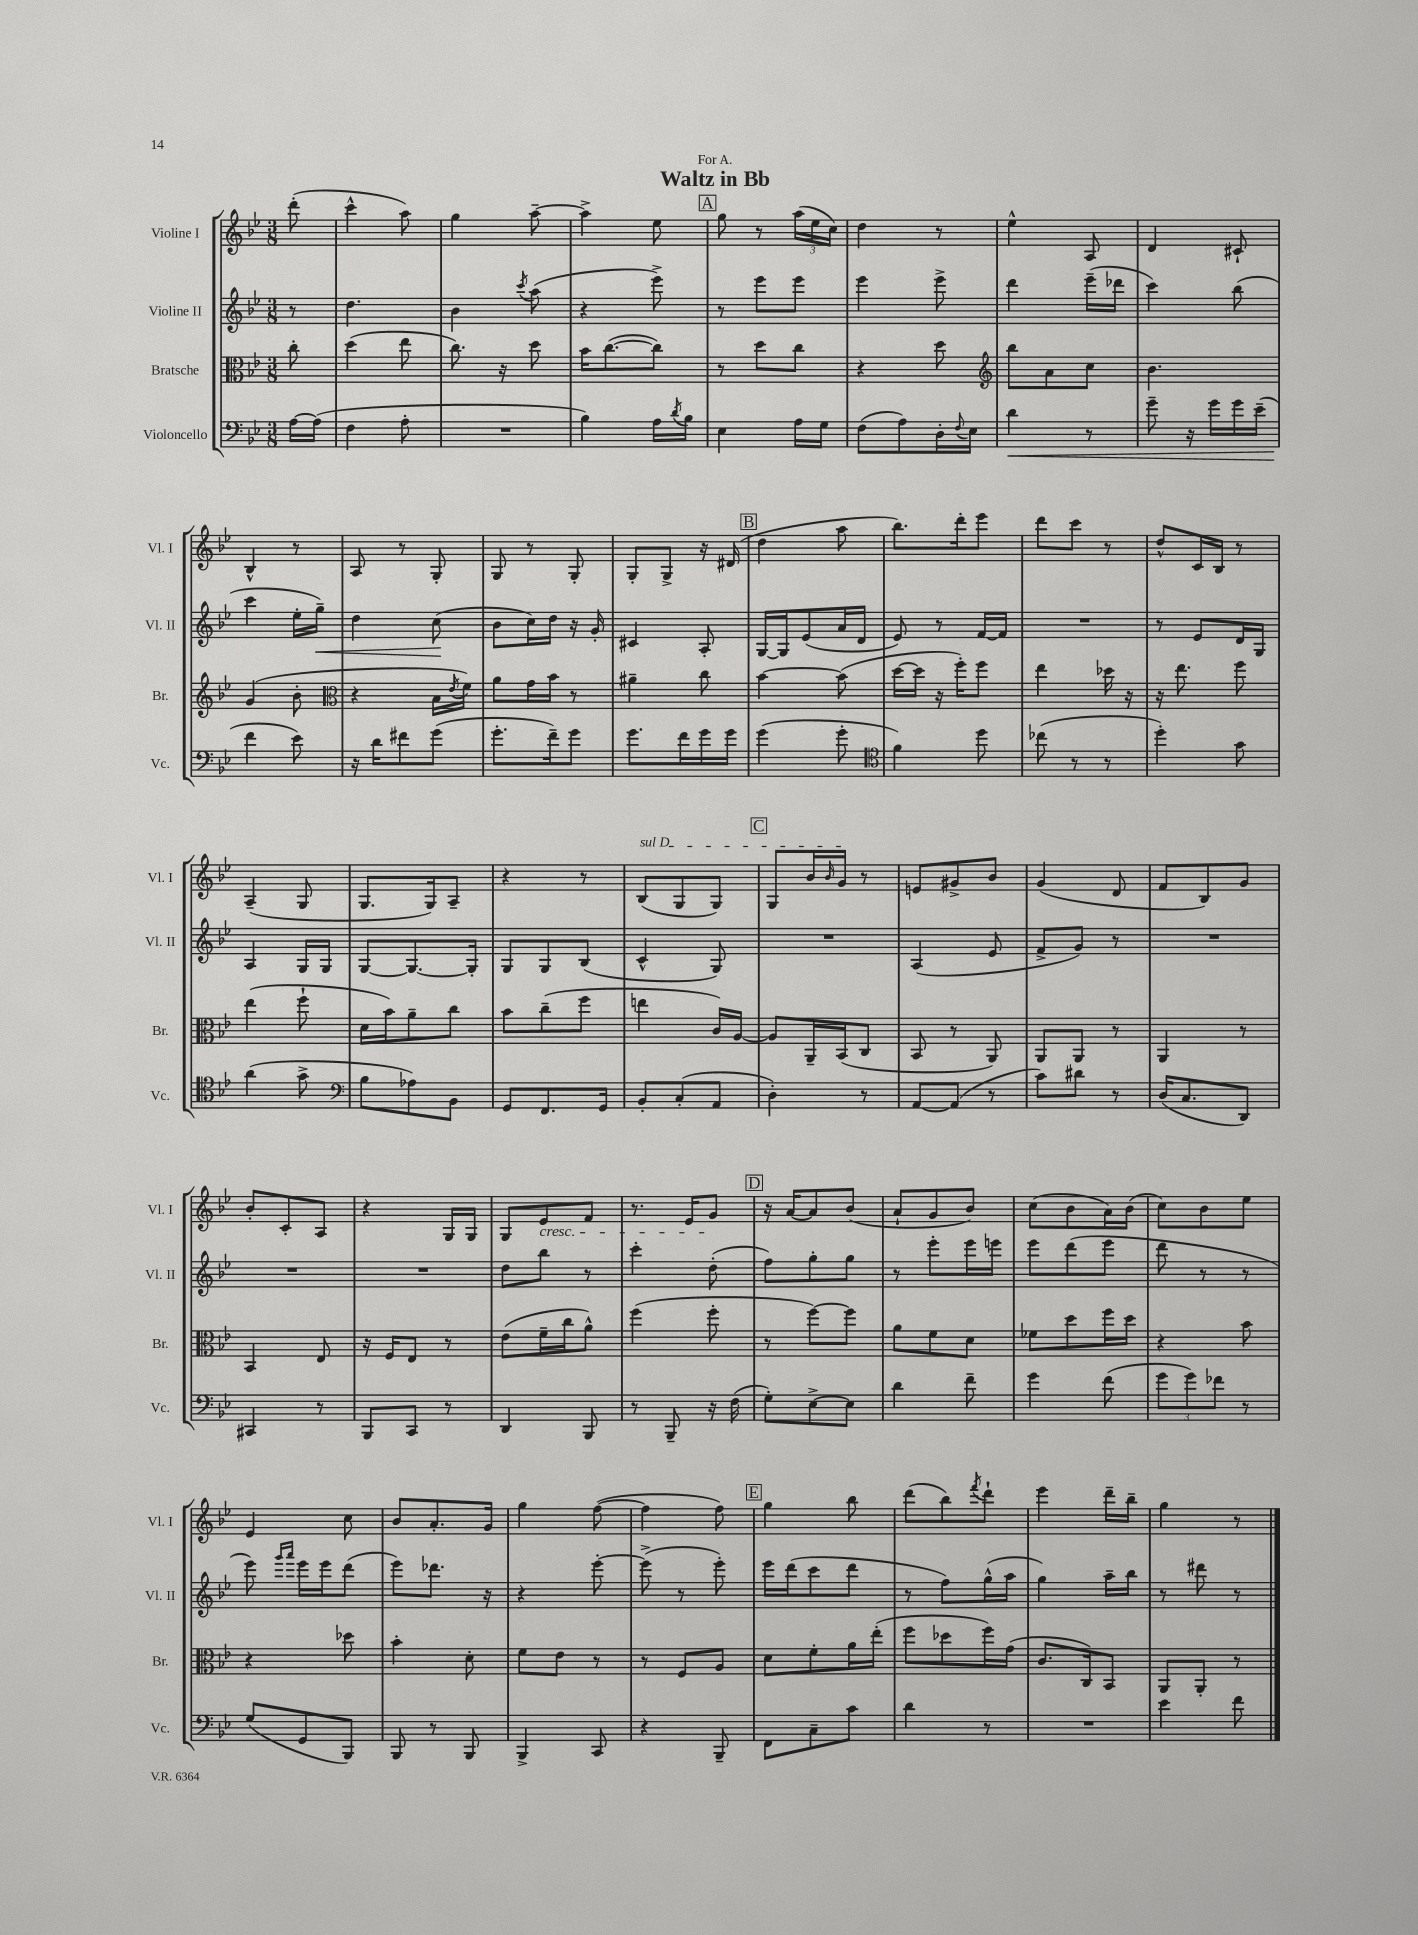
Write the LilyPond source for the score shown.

\header { title = "Waltz in Bb" dedication = "For A." }
<<
\new StaffGroup <<
\new Staff = "s0" \with { instrumentName = "Violine I" shortInstrumentName = "Vl. I" } {
    \clef treble \key bes \major \numericTimeSignature \time 3/8 \partial 8
    d'''8-.( |
    c'''4-^ a''8) |
    g''4 a''8~-- |
    a''4-> ees''8 |
    \mark \markup { \box "A" } g''8 r8 \tuplet 3/2 { a''16( ees''16 c''16) } |
    d''4 r8 |
    ees''4-^ a8 |
    d'4 cis'8-! |
    bes4-^ r8 |
    a8 r8 g8-. |
    g8 r8 g8-. |
    g8-. g8-> r16 dis'16( |
    \mark \markup { \box "B" } d''4 a''8 |
    bes''8.) d'''16-. ees'''8 |
    d'''8 c'''8 r8 |
    d''8-^ c'16 bes16 r8 |
    a4--( g8 |
    g8. g16) a8-- |
    r4 r8 |
    \once \override TextSpanner.bound-details.left.text = \markup { \italic "sul D" } bes8\startTextSpan( g8 g8) |
    \mark \markup { \box "C" } g8 bes'16 \grace { bes'16 } g'16\stopTextSpan r8 |
    e'8 gis'8-> bes'8 |
    g'4( d'8 |
    f'8 bes8) g'8 |
    bes'8-. c'8-. a8 |
    r4 g16 g16 |
    g8 ees'8\cresc f'8 |
    r8. ees'16 g'8\! |
    \mark \markup { \box "D" } r16 a'16~ a'8 bes'8( |
    a'8-! g'8 bes'8) |
    c''8( bes'8 a'16) bes'16( |
    c''8) bes'8 ees''8 |
    ees'4 c''8 |
    bes'8 a'8.-. g'16 |
    g''4 f''8~( |
    f''4 f''8) |
    \mark \markup { \box "E" } g''4 bes''8 |
    d'''8( bes''8) \acciaccatura { f'''8 } d'''8-! |
    ees'''4 d'''16-- bes''16-- |
    g''4 r8 \bar "|." |
}
\new Staff = "s1" \with { instrumentName = "Violine II" shortInstrumentName = "Vl. II" } {
    \clef treble \key bes \major \numericTimeSignature \time 3/8 \partial 8
    r8 |
    d''4. |
    bes'4 \acciaccatura { c'''8 } a''8( |
    r4 ees'''8->) |
    \mark \markup { \box "A" } r8 ees'''8 ees'''8 |
    ees'''4 ees'''8-> |
    d'''4 ees'''16--( des'''16 |
    c'''4) bes''8( |
    c'''4 ees''16-. g''16--\<) |
    d''4 c''8\!( |
    bes'8 c''16) d''16 r16 g'16-. |
    cis'4 a8-. |
    \mark \markup { \box "B" } g16~ g16 ees'8( a'16 d'16 |
    ees'8) r8 f'16~ f'16 |
    R4. |
    r8 ees'8 d'16 g16 |
    a4 g16 g16 |
    g8~ g8.~ g16-. |
    g8 g8 bes8( |
    c'4-^ g8) |
    \mark \markup { \box "C" } R4. |
    a4( ees'8 |
    f'8-> g'8) r8 |
    R4. |
    R4. |
    R4. |
    d''8 bes''8 r8 |
    c'''4-. d''8-.( |
    \mark \markup { \box "D" } f''8) g''8-. g''8 |
    r8 ees'''8-. ees'''16 e'''16 |
    ees'''8 d'''8( ees'''8 |
    d'''8 r8 r8 |
    ees'''8) \grace { g'''16 a'''16 } ees'''16 ees'''16 d'''8( |
    ees'''8) des'''8. r16 |
    r4 ees'''8~-. |
    ees'''8->( r8 ees'''8-.) |
    \mark \markup { \box "E" } ees'''16 d'''16( c'''8 d'''8 |
    r8 f''8) g''16-^( a''16 |
    g''4) a''16-- bes''16 |
    r8 dis'''8 r8 \bar "|." |
}
\new Staff = "s2" \with { instrumentName = "Bratsche" shortInstrumentName = "Br." } {
    \clef alto \key bes \major \numericTimeSignature \time 3/8 \partial 8
    c''8-. |
    d''4( ees''8 |
    c''8.) r16 d''8 |
    bes'16 c''8.~( c''8) |
    \mark \markup { \box "A" } r8 d''8 c''8 |
    r4 d''8 |
    \clef treble bes''8 a'8 c''8 |
    bes'4. |
    g'4( bes'8-. |
    \clef alto r4 bes16 \acciaccatura { ees'8 } f'16) |
    a'8 g'16 bes'16 r8 |
    ais'4-- c''8 |
    \mark \markup { \box "B" } bes'4~ bes'8( |
    d''16~ d''16 r16 f''16-.) f''8 |
    ees''4 des''16 r16 |
    r16 ees''8. f''8 |
    ees''4( f''8-! |
    d'16 bes'16) a'8-- c''8 |
    bes'8 c''8--( f''8 |
    e''4 c'16) a16~ |
    \mark \markup { \box "C" } a8 a,16-- bes,16( c8 |
    bes,8 r8 a,8) |
    a,8 a,8 r8 |
    a,4 r8 |
    bes,4 ees8 |
    r16 f16 ees8 r8 |
    ees'8( f'16-- c''16 a'8-^) |
    f''4( f''8-. |
    \mark \markup { \box "D" } r8 f''8~) f''8 |
    a'8 f'8 d'8 |
    fes'8 d''8 f''16 d''16 |
    r4 bes'8 |
    r4 des''8 |
    bes'4-. d'8-. |
    f'8 ees'8 r8 |
    r8 f8 a8 |
    \mark \markup { \box "E" } d'8 f'8-. a'16 ees''16-.( |
    f''8 des''8 f''16) g'16( |
    c'8. c16) bes,8 |
    a,8 a,8-. r8 \bar "|." |
}
\new Staff = "s3" \with { instrumentName = "Violoncello" shortInstrumentName = "Vc." } {
    \clef bass \key bes \major \numericTimeSignature \time 3/8 \partial 8
    a16~ a16( |
    f4 a8-. |
    R4. |
    bes4) a16 \acciaccatura { d'8 } bes16 |
    \mark \markup { \box "A" } ees4 a16 g16 |
    f8( a8) d16-. \appoggiatura { f8 } ees16 |
    d'4\< r8 |
    g'8-- r16 g'16 g'16 ees'16--( |
    f'4\! ees'8) |
    r16 d'16 fis'8 g'8( |
    g'8.-. f'16--) g'8 |
    g'8. f'16 g'16 g'16 |
    \mark \markup { \box "B" } g'4( g'8-. |
    \clef tenor f'4) d''8 |
    ces''8( r8 r8 |
    d''4-.) g'8 |
    a'4( g'8-> |
    \clef bass bes8 aes8) bes,8 |
    g,8 f,8. g,16 |
    bes,8-. c8-.( a,8 |
    \mark \markup { \box "C" } d4-.) r8 |
    a,8~ a,8( r8 |
    c'8) dis'8 r8 |
    d16( c8. d,8) |
    cis,4 r8 |
    bes,,8 c,8 r8 |
    d,4 bes,,8 |
    r8 bes,,8-- r16 f16( |
    \mark \markup { \box "D" } g8-.) ees8~-> ees8 |
    d'4 f'8-- |
    g'4 f'8( |
    \tuplet 3/2 { g'8 g'8) fes'8 } r8 |
    g8( g,8 bes,,8) |
    bes,,8 r8 bes,,8 |
    bes,,4-> c,8 |
    r4 bes,,8-- |
    \mark \markup { \box "E" } f,8 c8-- c'8 |
    d'4 r8 |
    R4. |
    ees'4 f'8 \bar "|." |
}
>>
>>
\layout { \context { \Score \remove "Bar_number_engraver" } }
